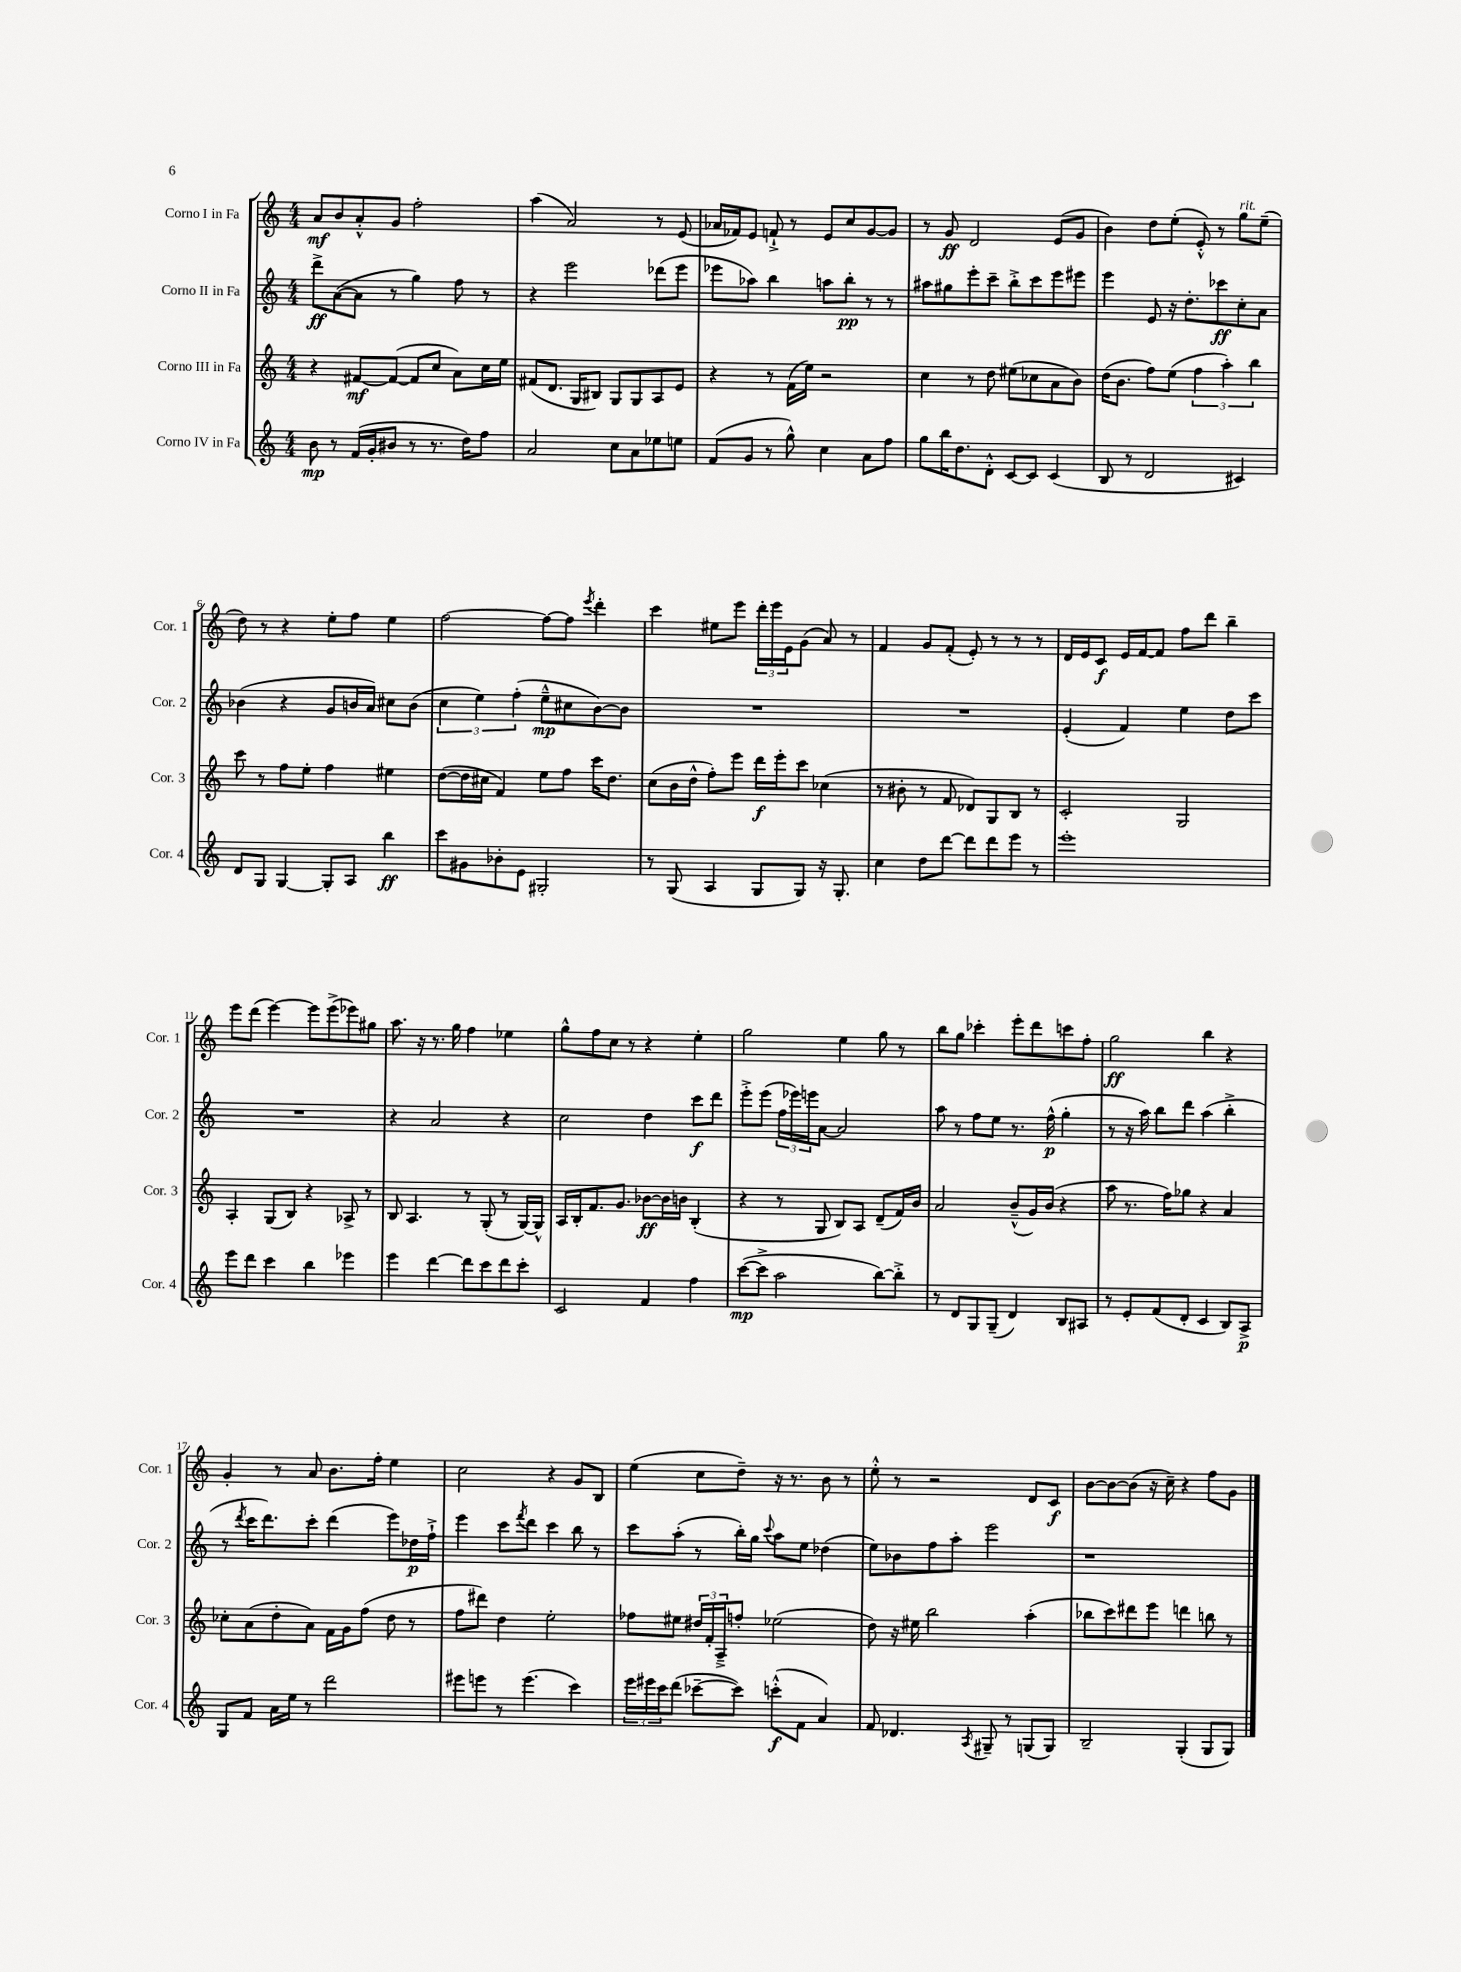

**kern	**dynam	**kern	**dynam	**kern	**dynam	**kern	**dynam
*part4	*part4	*part3	*part3	*part2	*part2	*part1	*part1
*staff4	*staff4	*staff3	*staff3	*staff2	*staff2	*staff1	*staff1
*I"Corno IV in Fa	*	*I"Corno III in Fa	*	*I"Corno II in Fa	*	*I"Corno I in Fa	*
*I'Cor. 4	*	*I'Cor. 3	*	*I'Cor. 2	*	*I'Cor. 1	*
*clefG2	*	*clefG2	*	*clefG2	*	*clefG2	*
*k[]	*	*k[]	*	*k[]	*	*k[]	*
*M4/4	*	*M4/4	*	*M4/4	*	*M4/4	*
=1	=1	=1	=1	=1	=1	=1	=1
8b\	mp	4r	.	8ddd^\L	ff	8a/L	mf
8r	.	.	.	([8a\	.	8b/	.
(16f/LL	.	[8f#X/L	mf	8a\J]	.	8a'^^/	.
16g'/J	.	.	.	.	.	.	.
8b#X/J	.	(8f#/J_	.	8r	.	8g/J	.
8r	.	8f#/L]	.	4gg\)	.	2ff'\	.
8.r	.	8cc/J	.	.	.	.	.
.	.	8a\L)	.	8ff\	.	.	.
16dd\KL)	.	.	.	.	.	.	.
8ff\J	.	16cc\L	.	8r	.	.	.
.	.	16ee\JJ	.	.	.	.	.
=2	=2	=2	=2	=2	=2	=2	=2
2a/	.	(8f#X/L	.	4r	.	(4aa\	.
.	.	8.d/J	.	.	.	.	.
.	.	.	.	2eee\	.	2a/)	.
.	.	16G/KL	.	.	.	.	.
.	.	8B#X/J)	.	.	.	.	.
8cc\L	.	8G/L	.	.	.	.	.
8a\	.	8G/	.	.	.	.	.
8ee-X\	.	8A/	.	(8ddd-X\L	.	8r	.
8een\J	.	8e/J	.	8eee\J	.	(8e/	.
=3	=3	=3	=3	=3	=3	=3	=3
(8f/L	.	4r	.	8eee-X\L	.	16a-X/LL	.
.	.	.	.	.	.	16f-X/J)	.
8g/J	.	.	.	8aa-X\J)	.	8e/J	.
8r	.	8r	.	4bb\	.	8fn`^/	.
8gg^^\)	.	(16f\LL	.	.	.	8r	.
.	.	16ee\JJ)	.	.	.	.	.
4cc\	.	2r	.	8aan\L	.	8e/L	.
.	.	.	.	8bb'\J	pp	8cc/	.
8a\L	.	.	.	8r	.	[8g/	.
8ff\J	.	.	.	8r	.	8g/J]	.
=4	=4	=4	=4	=4	=4	=4	=4
8gg\L	.	4cc\	.	8aa#X\L	.	8r	.
16bb\K	.	.	.	8gg#X\	.	8g/	ff
8.dd\	.	.	.	.	.	.	.
.	.	8r	.	8eee'\	.	2d/	.
8d'^^\J	.	8dd\	.	8ccc~\J	.	.	.
[8c/L	.	(8ee#X\L	.	8bb'^\L	.	.	.
8c/J]	.	8cc-X\	.	8ccc\	.	.	.
(4c/	.	8a\	.	8eee\	.	(8e/L	.
.	.	8b\J)	.	8eee#X\J	.	8g/J	.
=5	=5	=5	=5	=5	=5	=5	=5
8B/	.	(16dd\KL	.	4eee\	.	4b\)	.
.	.	8.b\J	.	.	.	.	.
8r	.	.	.	.	.	.	.
2d/	.	8ff\L)	.	8e/	.	8dd\L	.
.	.	(8ee\J	.	16r	.	(8ee'\J	.
.	.	.	.	8.dd'\L	.	.	.
.	.	6ff\	.	.	.	8e'^^/)	.
.	.	.	.	8ccc-X\	ff	8r	.
.	.	6aa'\)	.	.	.	.	.
!	!	!	!	!	!	!LO:TX:a:i:t=rit.	!
4c#X/)	.	.	.	8cc'\	.	8gg\L	.
.	.	6bb\	.	.	.	.	.
.	.	.	.	8a\J	.	(8ee~\J	.
!!LO:LB:g=z
=6	=6	=6	=6	=6	=6	=6	=6
8d/L	.	8ccc\	.	(4b-X\	.	8dd\)	.
8G/J	.	8r	.	.	.	8r	.
[4G/	.	8ff\L	.	4r	.	4r	.
.	.	8ee'\J	.	.	.	.	.
8G'/L]	.	4ff\	.	8g/L	.	8ee'\L	.
8A/J	.	.	.	16bn/L	.	8ff\J	.
.	.	.	.	16a/JJ)	.	.	.
4bb\	ff	4ee#X\	.	8cc#X\L	.	4ee\	.
.	.	.	.	(8b\J	.	.	.
=7	=7	=7	=7	=7	=7	=7	=7
8ccc\L	.	([8dd\L	.	6cc\	.	[2ff\	.
8g#X\	.	16dd\L]	.	.	.	.	.
.	.	.	.	6ee\)	.	.	.
.	.	16cc#X\JJ	.	.	.	.	.
8b-X'\	.	4f/)	.	.	.	.	.
.	.	.	.	(6ff'\	.	.	.
8e\J	.	.	.	.	.	.	.
2G#X'/	.	8ee\L	.	8ee~^^\L	mp	8ff\L_	.
.	.	8ff\J	.	8cc#X\	.	8ff\J]	.
.	.	.	.	.	.	8qeee/	.
.	.	16ccc\KL	.	[8b\)	.	4ddd'\	.
.	.	8.dd\J	.	.	.	.	.
.	.	.	.	8b\J]	.	.	.
=8	=8	=8	=8	=8	=8	=8	=8
8r	.	(8cc\L	.	1r	.	4ccc\	.
(8G/	.	16b\L	.	.	.	.	.
.	.	16dd^^\JJ	.	.	.	.	.
4A/	.	8ff'\L)	.	.	.	8ee#X\L	.
.	.	8eee\J	.	.	.	8eee\J	.
8G/L	.	16ddd\LL	f	.	.	24ddd'\LL	.
.	.	.	.	.	.	24eee\	.
.	.	16eee'\J	.	.	.	.	.
.	.	.	.	.	.	24e\J	.
8G/J)	.	8ccc\J	.	.	.	(8g\J	.
16r	.	(4cc-X\	.	.	.	8a/)	.
8.G'/	.	.	.	.	.	.	.
.	.	.	.	.	.	8r	.
=9	=9	=9	=9	=9	=9	=9	=9
4cc\	.	8r	.	1r	.	4f/	.
.	.	8b#X'\	.	.	.	.	.
8dd\L	.	8r	.	.	.	8g/L	.
[8ddd\J	.	8f/	.	.	.	(8f'/J	.
8ddd\L]	.	8d-X/L)	.	.	.	8e'/)	.
8ddd\	.	8G/	.	.	.	8r	.
8eee\J	.	8B/J	.	.	.	8r	.
8r	.	8r	.	.	.	8r	.
=10	=10	=10	=10	=10	=10	=10	=10
1eee'	.	2c'/	.	(4e'/	.	16d/LL	.
.	.	.	.	.	.	16e/J	.
.	.	.	.	.	.	8c/J	f
.	.	.	.	4f/)	.	16e/LL	.
.	.	.	.	.	.	[16f/J	.
.	.	.	.	.	.	8f/J]	.
.	.	2G/	.	4ee\	.	8ff\L	.
.	.	.	.	.	.	8ddd\J	.
.	.	.	.	8dd\L	.	4bb~\	.
.	.	.	.	8ccc\J	.	.	.
!!LO:LB:g=z
=11	=11	=11	=11	=11	=11	=11	=11
8eee\L	.	4A'/	.	1r	.	8eee\L	.
8ddd\J	.	.	.	.	.	(8ddd\J	.
4ccc\	.	(8G/L	.	.	.	[4eee\)	.
.	.	8B/J)	.	.	.	.	.
4bb\	.	4r	.	.	.	8eee\L]	.
.	.	.	.	.	.	(8eee^\	.
4eee-X\	.	8A-X^/	.	.	.	8eee-X\)	.
.	.	8r	.	.	.	8gg#X\J	.
=12	=12	=12	=12	=12	=12	=12	=12
4eee\	.	8B/	.	4r	.	8.aa\	.
.	.	4.A/	.	.	.	.	.
.	.	.	.	.	.	16r	.
[4ddd\	.	.	.	2a/	.	8.r	.
.	.	.	.	.	.	16gg\	.
8ddd\L]	.	8r	.	.	.	4ff\	.
8ccc\	.	(8G'/	.	.	.	.	.
8ddd\	.	8r	.	4r	.	4ee-X\	.
8ccc'\J	.	[16G/LL)	.	.	.	.	.
.	.	16G^^/JJ]	.	.	.	.	.
=13	=13	=13	=13	=13	=13	=13	=13
2c/	.	16A/LL	.	2cc\	.	8gg^^\L	.
.	.	16B'/J	.	.	.	.	.
.	.	8.f/	.	.	.	8ff\	.
.	.	.	.	.	.	8cc\J	.
.	.	8.g/J	.	.	.	.	.
.	.	.	.	.	.	8r	.
4f/	.	[8b-X\L	ff	4dd\	.	4r	.
.	.	16b-\L]	.	.	.	.	.
.	.	16bn\JJ	.	.	.	.	.
4ff\	.	(4B'/	.	8ccc\L	f	4ee'\	.
.	.	.	.	8ddd\J	.	.	.
=14	=14	=14	=14	=14	=14	=14	=14
([8ccc\L	mp	4r	.	8eee'^\L	.	2gg\	.
8ccc^\J]	.	.	.	(8eee\J	.	.	.
2aa\	.	8r	.	24ff\LL	.	.	.
.	.	.	.	24eee-X\)	.	.	.
.	.	.	.	24eeen\J	.	.	.
.	.	8G/	.	[8a\J	.	.	.
.	.	8B/L)	.	2a/]	.	4ee\	.
.	.	8A/J	.	.	.	.	.
[8bb\L)	.	(8d~/L	.	.	.	8gg\	.
8bb'^\J]	.	16f/L)	.	.	.	8r	.
.	.	16b/JJ	.	.	.	.	.
=15	=15	=15	=15	=15	=15	=15	=15
8r	.	2a/	.	8aa\	.	8bb\L	.
8d/L	.	.	.	8r	.	8gg\J	.
8G/	.	.	.	8ff\L	.	4ccc-X'\	.
(8G~/J	.	.	.	8ee\J	.	.	.
4d/)	.	(8b~^^/L	.	8.r	.	8eee'\L	.
.	.	16g/L)	.	.	.	8ddd\	.
.	.	(16b/JJ	.	(16ff^^\	p	.	.
8B/L	.	4r	.	4gg'\	.	8cccn\	.
8A#X/J	.	.	.	.	.	8ff'\J	.
=16	=16	=16	=16	=16	=16	=16	=16
8r	.	8aa\	.	8r	.	2gg\	ff
8e'/L	.	8.r	.	16r	.	.	.
.	.	.	.	16aa\)	.	.	.
(8f/	.	.	.	8bb\L	.	.	.
.	.	16ff\KL)	.	.	.	.	.
8d'/J	.	8gg-X\J	.	8ddd\J	.	.	.
4c/	.	4r	.	(4aa\	.	4bb\	.
8B/L)	.	4a/	.	4bb'^\	.	4r	.
8A^/J	p	.	.	.	.	.	.
!!LO:LB:g=z
=17	=17	=17	=17	=17	=17	=17	=17
8G/L	.	8cc-X'\L	.	8r	.	4g'/	.
.	.	.	.	8qddd/	.	.	.
8f/J	.	(8a\	.	16ccc\KL	.	.	.
.	.	.	.	8.ddd\)	.	.	.
16a\LL	.	8dd'\	.	.	.	8r	.
16ee\JJ	.	.	.	.	.	.	.
8r	.	8a\J)	.	8ccc'\J	.	8a/	.
2ddd\	.	16f\LL	.	(4ddd\	.	8.b\L	.
.	.	16g\J	.	.	.	.	.
.	.	(8ff\J	.	.	.	.	.
.	.	.	.	.	.	16ff'\Jk	.
.	.	8dd\	.	8eee\L)	.	4ee\	.
.	.	8r	.	16dd-X\L	p	.	.
.	.	.	.	16ff`^\JJ	.	.	.
=18	=18	=18	=18	=18	=18	=18	=18
8eee#X\L	.	8ff\L	.	4eee\	.	2cc\	.
8eeen\J	.	8ddd#X\J)	.	.	.	.	.
8r	.	4dd\	.	8ccc\L	.	.	.
.	.	.	.	8qfff/	.	.	.
(4.eee\	.	.	.	8ddd\J	.	.	.
.	.	2ee'\	.	4ccc\	.	4r	.
4ccc\)	.	.	.	8bb\	.	8g/L	.
.	.	.	.	8r	.	8B/J	.
=19	=19	=19	=19	=19	=19	=19	=19
24eee\LL	.	8ff-X\L	.	8ccc\L	.	(4ee\	.
24eee#X\	.	.	.	.	.	.	.
24ccc\J	.	.	.	.	.	.	.
(8ddd\J	.	8ee#X\J	.	(8aa'\J	.	.	.
[8ccc-X~\L	.	24dd#X/LL	.	8r	.	8cc\L	.
.	.	24f'/	.	.	.	.	.
.	.	24A~^/J	.	.	.	.	.
8ccc-\J])	.	8ffn'/J	.	16bb'\LL)	.	8dd~\J)	.
.	.	.	.	16gg\JJ	.	.	.
.	.	.	.	8qqccc/	.	.	.
(8cccn'^^\L	f	(2ee-X\	.	8aa\L	.	16r	.
.	.	.	.	.	.	8.r	.
8f\J	.	.	.	8ee\J	.	.	.
4a/)	.	.	.	(4dd-X\	.	8b\	.
.	.	.	.	.	.	8r	.
=20	=20	=20	=20	=20	=20	=20	=20
8f/	.	8dd\)	.	8ee\L)	.	8ee'^^\	.
4.d-X/	.	16r	.	8b-X\	.	8r	.
.	.	16ee#X\	.	.	.	.	.
.	.	2bb\	.	8ff\	.	2r	.
.	.	.	.	8aa'\J	.	.	.
8qA/	.	.	.	.	.	.	.
8G#X~/	.	.	.	2eee\	.	.	.
8r	.	.	.	.	.	.	.
(8Gn/L	.	(4aa'\	.	.	.	8d/L	.
8G/J)	.	.	.	.	.	8c/J	f
=21	=21	=21	=21	=21	=21	=21	=21
2B~/	.	8bb-X\L	.	1r	.	[8b\L	.
.	.	8ccc\)	.	.	.	8b\_	.
.	.	8ddd#X\	.	.	.	(8b\J]	.
.	.	8eee\J	.	.	.	16r	.
.	.	.	.	.	.	16cc~\)	.
(4G'/	.	4dddn\	.	.	.	4r	.
8G/L	.	8bbn\	.	.	.	8ff\L	.
8G/J)	.	8r	.	.	.	8g\J	.
==	==	==	==	==	==	==	==
*-	*-	*-	*-	*-	*-	*-	*-
